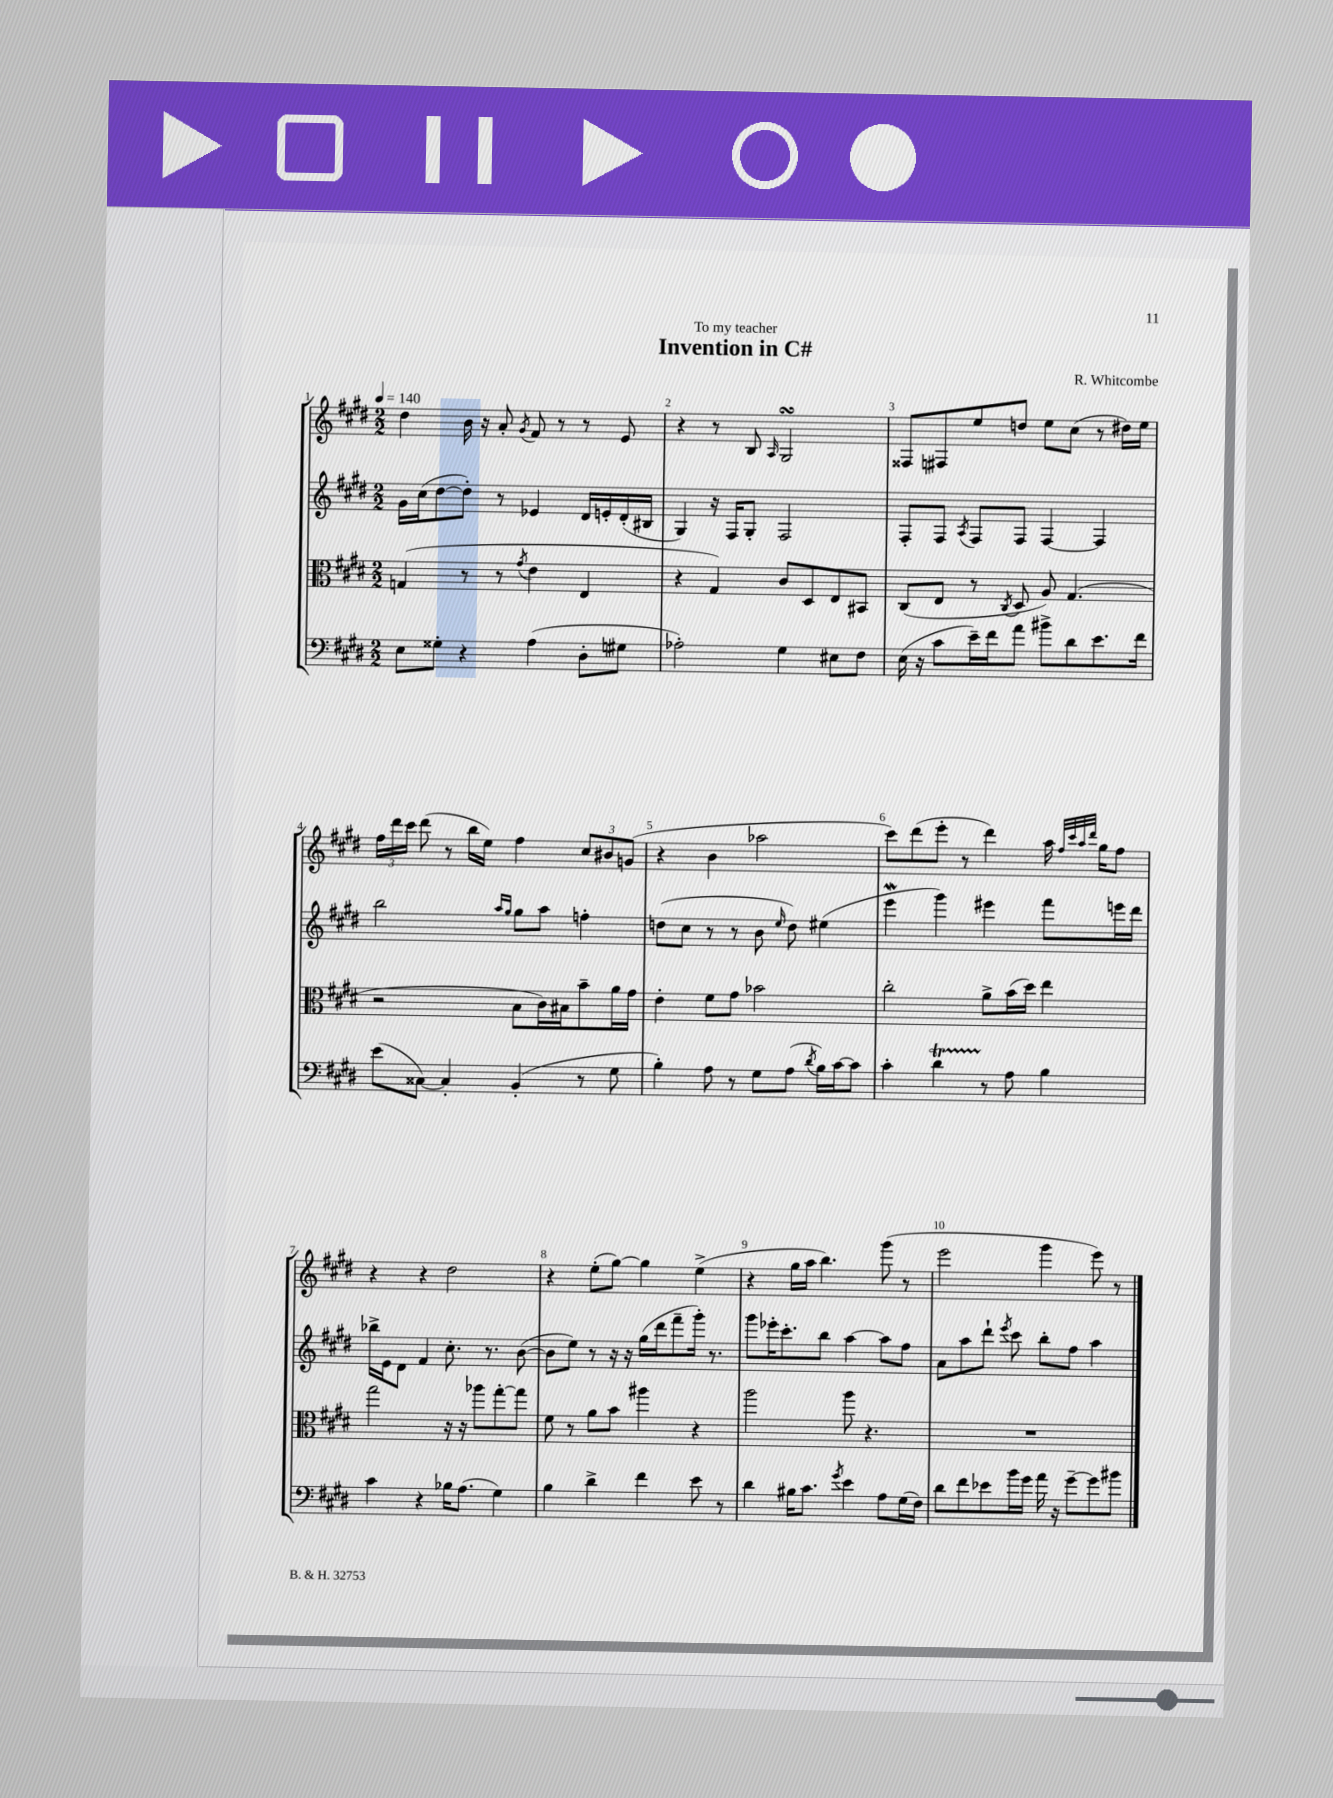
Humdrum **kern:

**kern	**kern	**kern	**kern
*part4	*part3	*part2	*part1
*staff4	*staff3	*staff2	*staff1
*clefF4	*clefC3	*clefG2	*clefG2
*k[f#c#g#d#]	*k[f#c#g#d#]	*k[f#c#g#d#]	*k[f#c#g#d#]
*M2/2	*M2/2	*M2/2	*M2/2
*MM140	*MM140	*MM140	*MM140
=1	=1	=1	=1
8E\L	(4Gn/	16g#\LL	4dd#\
.	.	(16cc#\J	.
8G##X'\J	.	[8dd#\	.
4r	8r	8dd#'\J])	16b\
.	.	.	16r
.	8r	8r	8a'/
.	8qg#/	.	8qg#/
(4A\	4e\	4e-X/	8f#/
.	.	.	8r
8D#'\L	4E/	16d#/LL	8r
.	.	16en'/	.
8G#X\J	.	(16d#'/	8e/
.	.	16B#X/JJ	.
=2	=2	=2	=2
2A-X'\)	4r	4G#/)	4r
.	4G#/)	16r	8r
.	.	16F#/KL	.
.	.	8G#'/J	8B/
.	.	.	16qqA/
4G#\	8c#/L	2F#/	2G#sSsS/
.	8D#/	.	.
8E#X\L	8E/	.	.
8F#\J	8BB#X/J	.	.
=3	=3	=3	=3
(16E\	(8C#/L	8F#'/L	8F##X/L
16r	.	.	.
8c#\L	8E/J	8F#/J	8F#X/
.	.	8qA/	.
16e~\L)	8r	8F#/L	8ee/
16f#\J	.	.	.
.	8qC#/	.	.
8a\J	8D#/	8F#/J	8ddn/J
8b#X^\L	8A/)	[4F#/	8ee\L
8d#\	(4.G#/	.	(8cc#\J
8.e\	.	4F#/]	8r
.	.	.	16dd#X\LL)
16f#\Jk	.	.	16ee\JJ
!!LO:LB:g=z
=4	=4	=4	=4
(8e\L	2r	2bb\	24ff#\LL
.	.	.	24ddd#\
.	.	.	24ccc#\JJ
[8C##X\J)	.	.	(8ddd#\
4C##'/]	.	.	8r
.	.	.	16bb\LL
.	.	.	16ee\JJ)
.	.	16qqaa/LL	.
.	.	16qqgg#/JJ	.
(4BB'/	8B\L	8gg#\L	4ff#\
.	16c#\L)	8aa\J	.
.	16B#X\J	.	.
8r	8b~\	4ffn'\	12cc#/L
.	.	.	12b#X/
8G#\	16a\L	.	.
.	.	.	(12gn/J
.	16g#\JJ	.	.
=5	=5	=5	=5
4B'\)	4e'\	(8ddn\L	4r
.	.	8cc#\J	.
8A\	8f#\L	8r	4b\
8r	8g#\J	8r	.
8G#\L	2b-X\	8b\	2aa-X\
.	.	16qqee/	.
(8A\J	.	8dd\)	.
8qd#/	.	.	.
16B\LL)	.	(4ee#X\	.
[16c#\J	.	.	.
8c#\J]	.	.	.
=6	=6	=6	=6
4c#'\	2cc#'\	4eeew\	8ccc#\L)
.	.	.	(8ddd#\
4d#t\	.	4ggg#\)	8eee'\J
.	.	.	8r
8r	8a^\L	4eee#X\	4ddd#\)
8A\	(16b\L	.	.
.	16dd#\JJ)	.	.
4B\	4ee\	8fff#\L	16aa\
.	.	.	32qqff#/LLL
.	.	.	32qqccc#/
.	.	.	32qqaa/
.	.	.	32qqddd#/JJJ
.	.	.	16gg#\KL
.	.	16eeen\L	8ff#\J
.	.	16ddd#\JJ	.
!!LO:LB:g=z
=7	=7	=7	=7
4c#\	2gg#\	16bb-X^\LL	4r
.	.	16e\J	.
.	.	8d#\J	.
4r	.	4f#/	4r
16B-X\KL	16r	8.cc#'\	2dd#\
(8.A\J	16r	.	.
.	8aa-X\L	.	.
.	.	8.r	.
4G#\)	[8gg#'\	.	.
.	8gg#\J]	([8b\	.
=8	=8	=8	=8
4B\	8f#\	8b\L]	4r
.	8r	8ee\J)	.
4d#^\	8a\L	8r	(8ee'\L
.	8b\J	16r	[8gg#\J)
.	.	16r	.
4f#\	4aa#X\	(16gg#\LL	4gg#\]
.	.	16ddd#\J	.
.	.	8fff#~\	.
8e\	4r	16ggg#'\Jk)	(4ee^\
.	.	8.r	.
8r	.	.	.
=9	=9	=9	=9
4d#\	2aa\	8ggg#\L	4r
.	.	16eee-X'\K	.
.	.	8.ccc#'\	.
16B#X\KL	.	.	16gg#\LL
8.c#\J	.	.	16aa\JJ
.	.	8bb\J	4.bb\)
8qg#/	.	.	.
4e\	8aa\	[4aa\	.
.	4.r	.	.
8A\L	.	8aa\L]	(8ggg#\
(16G#\L	.	8ff#\J	8r
16F#\JJ)	.	.	.
=10	=10	=10	=10
8d#\L	1r	8a\L	2eee\
8f#\	.	8aa\	.
8e-X\	.	8ddd#`\J	.
.	.	8qeee/	.
16b\L	.	8ccc#\	.
16g#\JJ	.	.	.
16a\	.	8bb'\L	4ggg#\
16r	.	.	.
[8g#~\L	.	8ff#\J	.
8g#\]	.	4aa\	8eee\)
8b#X\J	.	.	8r
==	==	==	==
*-	*-	*-	*-
